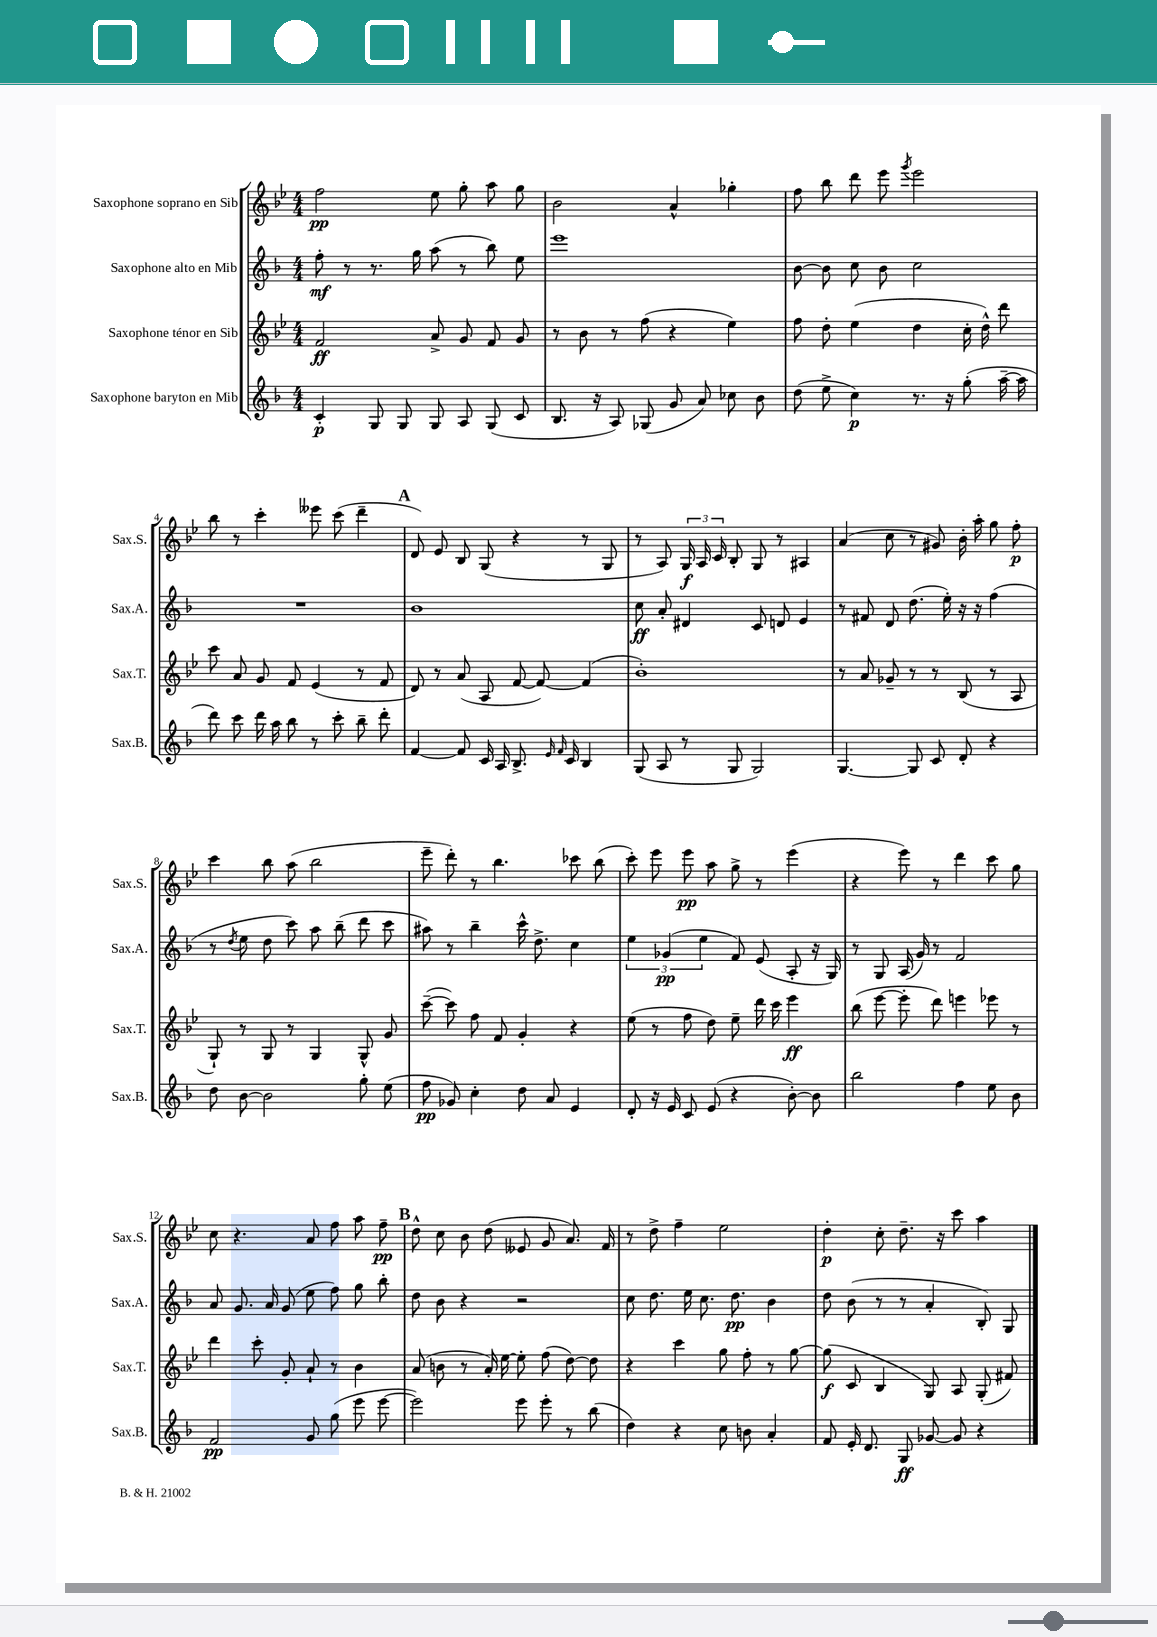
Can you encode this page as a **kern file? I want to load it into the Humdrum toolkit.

**kern	**dynam	**kern	**dynam	**kern	**dynam	**kern	**dynam
*part4	*part4	*part3	*part3	*part2	*part2	*part1	*part1
*staff4	*staff4	*staff3	*staff3	*staff2	*staff2	*staff1	*staff1
*I"Saxophone baryton en Mib	*	*I"Saxophone ténor en Sib	*	*I"Saxophone alto en Mib	*	*I"Saxophone soprano en Sib	*
*I'Sax.B.	*	*I'Sax.T.	*	*I'Sax.A.	*	*I'Sax.S.	*
*clefG2	*	*clefG2	*	*clefG2	*	*clefG2	*
*k[b-]	*	*k[b-e-]	*	*k[b-]	*	*k[b-e-]	*
*M4/4	*	*M4/4	*	*M4/4	*	*M4/4	*
=1	=1	=1	=1	=1	=1	=1	=1
4c'/	p	2f/	ff	8ff'\	mf	2ff\	pp
.	.	.	.	8r	.	.	.
8G/	.	.	.	8.r	.	.	.
8G/	.	.	.	.	.	.	.
.	.	.	.	16gg\	.	.	.
8G/	.	8a^/	.	(8aa\	.	8ee-\	.
8A/	.	8g/	.	8r	.	8gg'\	.
(8G/	.	8f/	.	8bb-\)	.	8aa\	.
8c/	.	8g/	.	8ee\	.	8gg\	.
=2	=2	=2	=2	=2	=2	=2	=2
8.B-/	.	8r	.	1eee	.	2b-\	.
.	.	8b-\	.	.	.	.	.
16r	.	.	.	.	.	.	.
8A/)	.	8r	.	.	.	.	.
(8G-X/	.	(8ff\	.	.	.	.	.
8g/	.	4r	.	.	.	4a^^/	.
8a/)	.	.	.	.	.	.	.
8cc-X\	.	4ee-\)	.	.	.	4gg-X'\	.
8b-\	.	.	.	.	.	.	.
=3	=3	=3	=3	=3	=3	=3	=3
(8dd\	.	8ff\	.	[8b-\	.	8ff\	.
8ee^\	.	8dd'\	.	8b-\]	.	8bb-\	.
4cc\)	p	(4ee-\	.	8cc\	.	8ddd\	.
.	.	.	.	8b-\	.	8eee-\	.
.	.	.	.	.	.	8qggg/	.
8.r	.	4dd\	.	2cc\	.	2eee-\	.
16r	.	.	.	.	.	.	.
(8gg'\	.	16cc'\	.	.	.	.	.
.	.	16dd^^\)	.	.	.	.	.
[16aa~\	.	8ddd\	.	.	.	.	.
16aa\]	.	.	.	.	.	.	.
!!LO:LB:g=z
=4	=4	=4	=4	=4	=4	=4	=4
8ddd\)	.	8ccc\	.	1r	.	8bb-\	.
8ccc\	.	8a/	.	.	.	8r	.
16ddd\	.	8g/	.	.	.	4ccc'\	.
16aa\	.	.	.	.	.	.	.
8bb-\	.	8f/	.	.	.	.	.
8r	.	(4e-/	.	.	.	8eee--X\	.
8ccc'\	.	.	.	.	.	(8ccc\	.
8bb-~\	.	8r	.	.	.	4ddd~\	.
8ddd'\	.	8f/	.	.	.	.	.
!!LO:REH:place=s1:t=A
=5	=5	=5	=5	=5	=5	=5	=5
[4f/	.	8d/)	.	1b-	.	8d/)	.
.	.	8r	.	.	.	8e-/	.
8f/]	.	(8a/	.	.	.	8B-/	.
16c/	.	8A/	.	.	.	(8G/	.
16A/	.	.	.	.	.	.	.
8.B-^/	.	[8f/	.	.	.	4r	.
.	.	8f/_)	.	.	.	.	.
16qqe/	.	.	.	.	.	.	.
16qqf/	.	.	.	.	.	.	.
16c/	.	.	.	.	.	.	.
4B-/	.	(4f/]	.	.	.	8r	.
.	.	.	.	.	.	8G/	.
=6	=6	=6	=6	=6	=6	=6	=6
(8G/	.	1b-')	.	8cc\	ff	8r	.
8A/	.	.	.	8a'/	.	8A/)	.
8r	.	.	.	4d#X/	.	24G/	f
.	.	.	.	.	.	24A/	.
.	.	.	.	.	.	24c/	.
8G/	.	.	.	.	.	8B-'/	.
2G/)	.	.	.	8c/	.	8G/	.
.	.	.	.	8dn/	.	8r	.
.	.	.	.	4e/	.	4A#X/	.
=7	=7	=7	=7	=7	=7	=7	=7
[4.G/	.	8r	.	8r	.	(4a/	.
.	.	8a/	.	8f#X/	.	.	.
.	.	8g-X~/	.	8d/	.	8cc\	.
8G/]	.	8r	.	(8.dd\	.	8r	.
8c/	.	8r	.	.	.	8g#X/)	.
.	.	.	.	16ee'\)	.	.	.
8d'/	.	(8B-/	.	16r	.	16b-'\	.
.	.	.	.	16r	.	16aa'\	.
4r	.	8r	.	(4ff\	.	8gg\	.
.	.	8A/	.	.	.	8ff'\	p
!!LO:LB:g=z
=8	=8	=8	=8	=8	=8	=8	=8
8dd\	.	8G`/)	.	8r	.	4ccc\	.
.	.	.	.	8qdd/	.	.	.
[8b-\	.	8r	.	8ee\	.	.	.
2b-\]	.	8G/	.	8dd\	.	8bb-\	.
.	.	8r	.	8ccc\)	.	(8aa\	.
.	.	4G/	.	8aa\	.	2bb-\	.
.	.	.	.	(8bb-~\	.	.	.
8gg'\	.	8G^^/	.	8ddd\	.	.	.
(8ee\	.	8g/	.	8ccc\	.	.	.
=9	=9	=9	=9	=9	=9	=9	=9
8ff\	pp	([8ccc~\	.	8aa#X\)	.	8eee-~\	.
8g-X/)	.	8ccc\])	.	8r	.	8ddd'\)	.
4cc'\	.	8ff\	.	4bb-~\	.	8r	.
.	.	8f/	.	.	.	4.bb-\	.
8dd\	.	4g'/	.	16ccc^^\	.	.	.
.	.	.	.	8.dd^\	.	.	.
8a/	.	.	.	.	.	.	.
4e/	.	4r	.	4cc\	.	8ccc-X\	.
.	.	.	.	.	.	(8bb-\	.
=10	=10	=10	=10	=10	=10	=10	=10
8d'/	.	(8ee-\	.	6ee\	.	8ccc'\)	.
16r	.	8r	.	.	.	8eee-\	.
.	.	.	.	(6g-X/	pp	.	.
16e/	.	.	.	.	.	.	.
8c/	.	8ff\	.	.	.	8eee-\	pp
.	.	.	.	6ee\	.	.	.
(8e/	.	8dd\)	.	.	.	8aa\	.
4r	.	8ee-~\	.	8f/)	.	8gg^\	.
.	.	16ddd\	.	(8e/	.	8r	.
.	.	16ccc\	.	.	.	.	.
[8b-'\)	.	4eee-\	ff	8A'/	.	(4eee-\	.
8b-\]	.	.	.	16r	.	.	.
.	.	.	.	16G/)	.	.	.
=11	=11	=11	=11	=11	=11	=11	=11
2bb-\	.	(8bb-\	.	8r	.	4r	.
.	.	[8eee-\	.	8G/	.	.	.
.	.	8eee-'\]	.	(16A/	.	8eee-\)	.
.	.	.	.	16g/)	.	.	.
.	.	8ddd\)	.	8r	.	8r	.
4ff\	.	4eeen\	.	2f/	.	4ddd\	.
8ee\	.	8eee-X\	.	.	.	8ccc\	.
8b-\	.	8r	.	.	.	8gg\	.
!!LO:LB:g=z
=12	=12	=12	=12	=12	=12	=12	=12
2f/	pp	4ddd\	.	8a/	.	8cc\	.
.	.	.	.	8.g/	.	4.r	.
.	.	8ccc'\	.	.	.	.	.
.	.	.	.	16a/	.	.	.
.	.	8g'/	.	(8g/	.	.	.
8g/	.	8a`/	.	8ee\	.	8a/	.
(8gg\	.	8r	.	8ff\)	.	8ff\	.
8eee\	.	4b-\	.	8gg\	.	8aa\	.
[8eee\	.	.	.	8bb-'\	.	8ff~\	pp
!!LO:REH:place=s1:t=B
=13	=13	=13	=13	=13	=13	=13	=13
2eee\])	.	(8a/	.	8dd\	.	8dd^^\	.
.	.	8bn\	.	8b-\	.	8cc\	.
.	.	8r	.	4r	.	8b-\	.
.	.	16a'/)	.	.	.	(8dd\	.
.	.	[16ee-\	.	.	.	.	.
8eee\	.	8ee-'\]	.	2r	.	8e--X/	.
8eee'\	.	(8ff\	.	.	.	8g/	.
8r	.	[8dd\)	.	.	.	8.a/)	.
(8bb-\	.	8dd\]	.	.	.	.	.
.	.	.	.	.	.	16f/	.
=14	=14	=14	=14	=14	=14	=14	=14
4dd\)	.	4r	.	8cc\	.	8r	.
.	.	.	.	8.dd\	.	8dd^\	.
4r	.	4ccc\	.	.	.	4ff~\	.
.	.	.	.	16ee\	.	.	.
.	.	.	.	8.cc\	.	.	.
8cc\	.	8gg\	.	.	.	2ee-\	.
.	.	.	.	8.dd\	pp	.	.
8bn\	.	8ff'\	.	.	.	.	.
4a'/	.	8r	.	4b-\	.	.	.
.	.	[8gg\	.	.	.	.	.
=15	=15	=15	=15	=15	=15	=15	=15
8f/	.	(8gg\]	f	8dd\	.	4dd'\	p
16e'/	.	8c/	.	(8b-\	.	.	.
8.d/	.	.	.	.	.	.	.
.	.	4B-/	.	8r	.	8cc'\	.
8G/	ff	.	.	8r	.	8.dd~\	.
[8g-X/	.	8G/)	.	4a'/	.	.	.
.	.	.	.	.	.	16r	.
8g-/]	.	8A/	.	.	.	8ccc\	.
4r	.	(8G'/	.	8B-'/)	.	4aa\	.
.	.	8f#X/)	.	8G/	.	.	.
==	==	==	==	==	==	==	==
*-	*-	*-	*-	*-	*-	*-	*-
